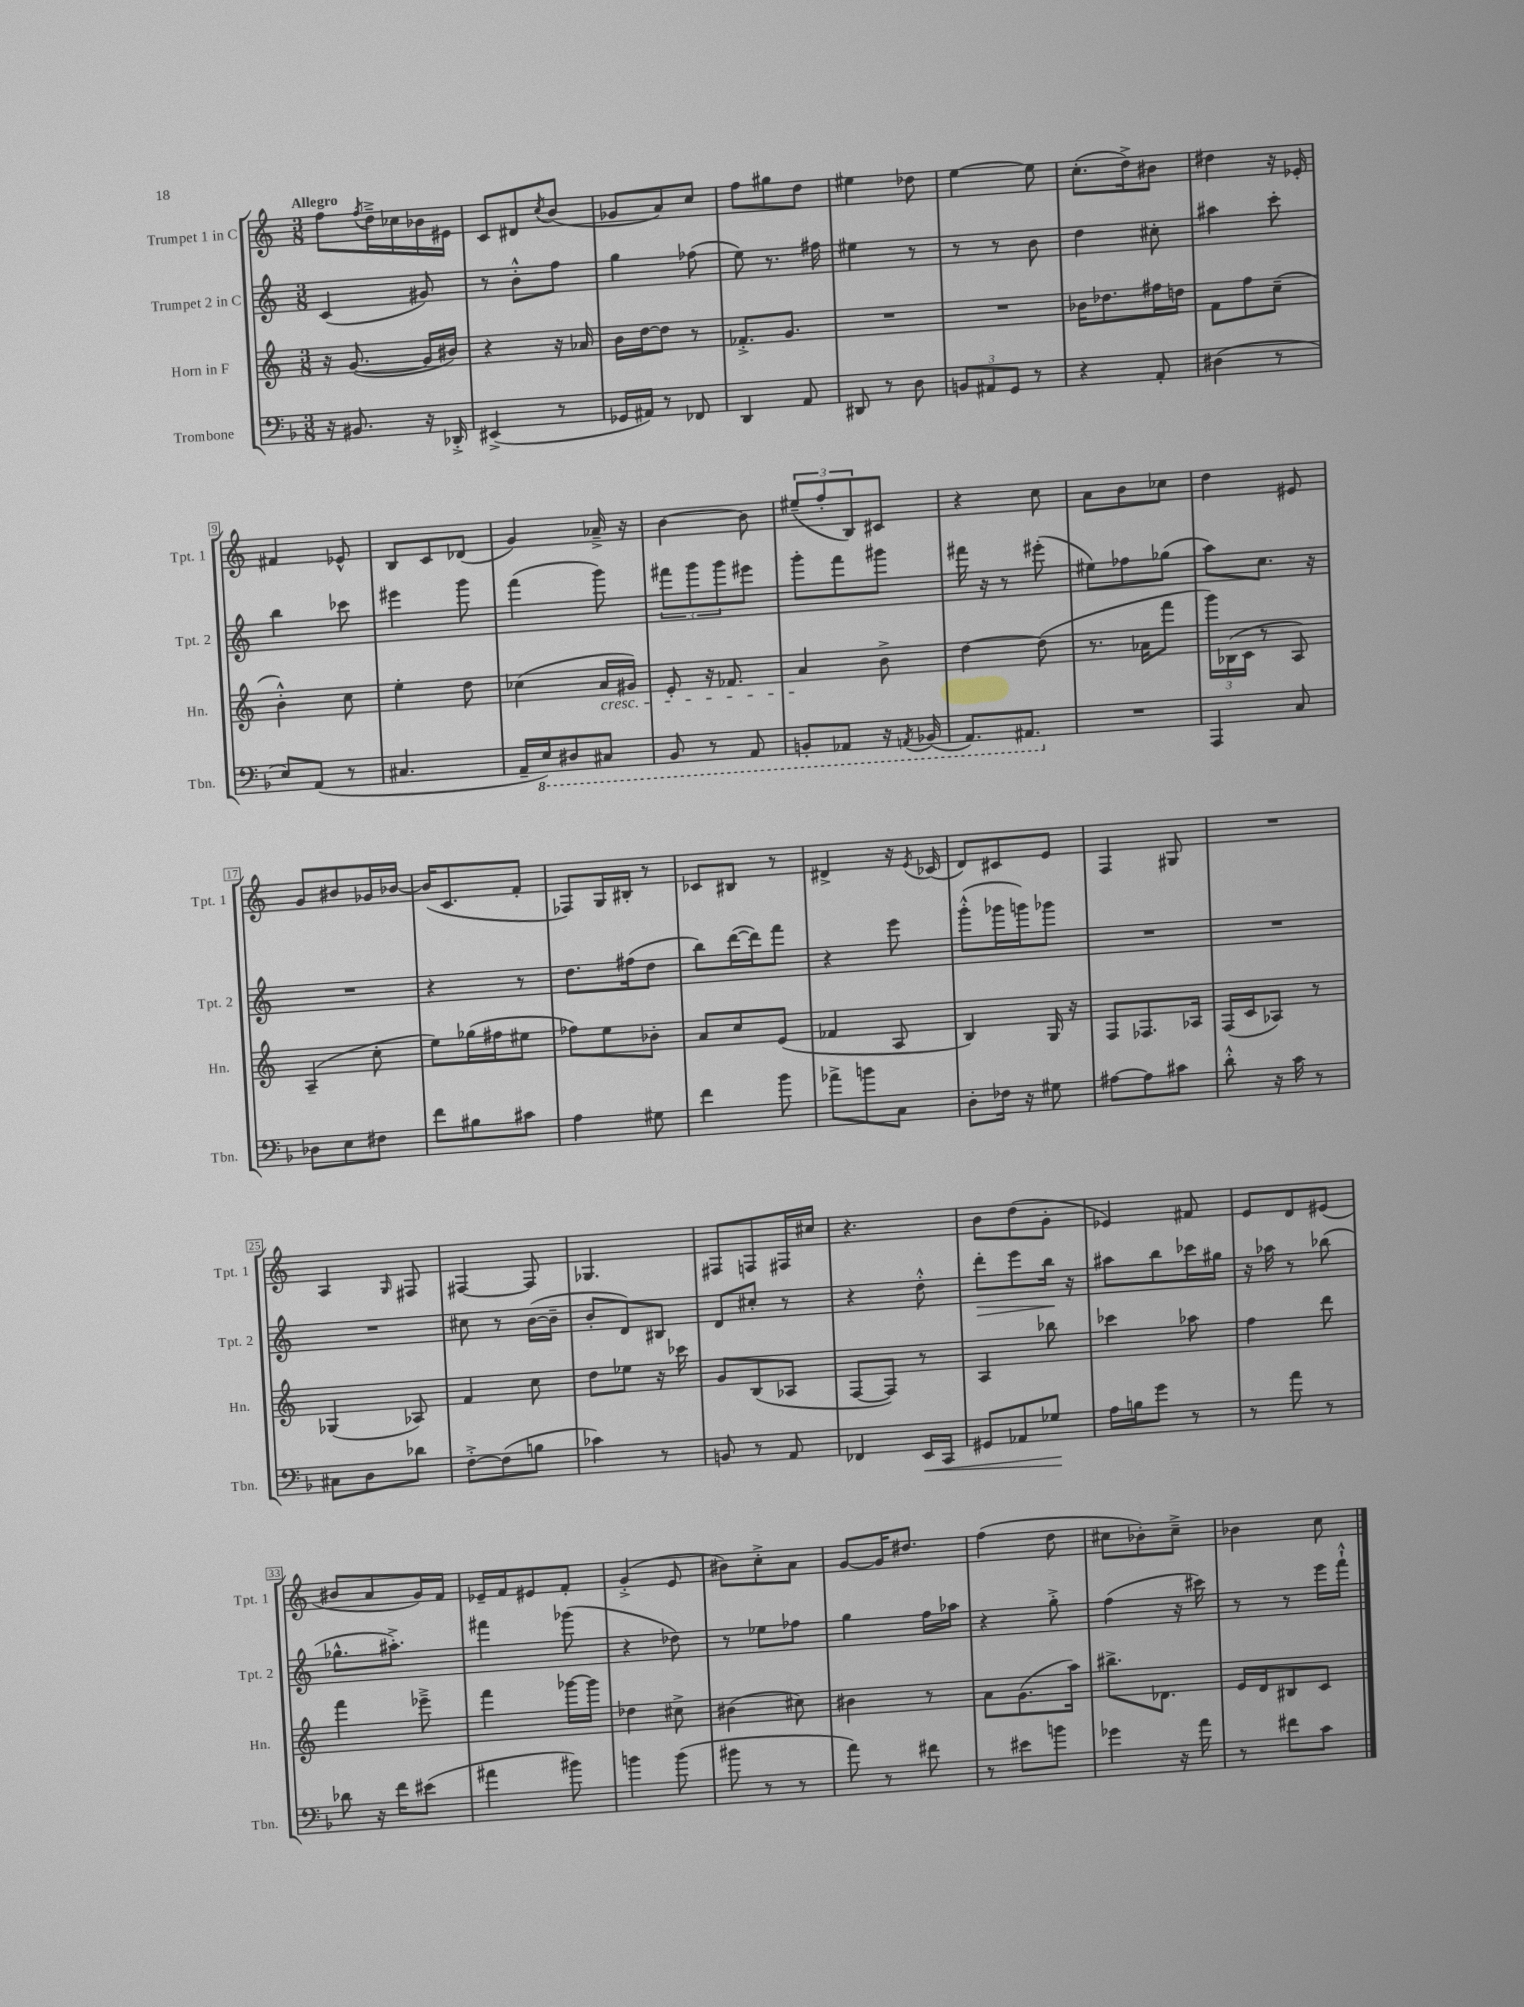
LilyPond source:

<<
\new StaffGroup <<
\new Staff = "s0" \with { instrumentName = "Trumpet 1 in C" shortInstrumentName = "Tpt. 1" } {
    \clef treble \key c \major \numericTimeSignature \time 3/8 \tempo "Allegro"
    f''8 \acciaccatura { f''8 } d''16---> ces''16 bes'16 eis'16 |
    c'8 dis'8 \acciaccatura { c''8 } b'8( |
    ges'8 a'8) c''8 |
    f''8 gis''8 d''8 |
    eis''4 des''8 |
    e''4~ e''8 |
    c''8.-.( d''16->) bis'8 |
    dis''4 r16 ees'16-. |
    fis'4 ees'8-^ |
    b8 c'8 des'8( |
    g'4) aes'16---> r16 |
    b'4~ b'8 |
    \tuplet 3/2 { eis''8--( f''8-. b8) } cis'8 |
    r4 c''8 |
    a'8 b'8 ces''8 |
    d''4 eis'8 |
    g'8 bis'8 ges'16 bes'16~ |
    bes'16( c'8. f'8-. |
    fes8) g16 bis16-. r8 |
    ces'8 bis8 r8 |
    dis'4-> r16 \acciaccatura { e'8 } ces'16( |
    d'8) cis'8 e'8 |
    f4 gis8 |
    R4. |
    a4 \grace { g16 } fis8 |
    fis4~ fis8 |
    ges4. |
    fis8 f8 fis16 cis''16 |
    r4. |
    b'8 d''8( g'8-. |
    ees'4) fis'8 |
    e'8 d'8 eis'8( |
    bis'8 a'8 g'16) f'16 |
    ees'16-- f'16 eis'8 f'8-. |
    g'4-.->( e'8 |
    bis'8) c''8-.-> a'8 |
    g'8~ g'16 dis''8. |
    f''4( d''8 |
    cis''8 bes'8-.) cis''8---> |
    bes'4 c''8 \bar "|." |
}
\new Staff = "s1" \with { instrumentName = "Trumpet 2 in C" shortInstrumentName = "Tpt. 2" } {
    \clef treble \key c \major \numericTimeSignature \time 3/8
    c'4( gis'8) |
    r8 b'8-.-^ f''8 |
    g''4 fes''8( |
    e''8) r8. fis''16 |
    eis''4 r8 |
    r8 r8 b'8 |
    d''4 cis''8-. |
    ais''4 c'''8-. |
    b''4 ces'''8 |
    eis'''4 g'''8 |
    f'''4( g'''8) |
    \tuplet 3/2 { fis'''8 g'''8 g'''8 } eis'''8 |
    g'''8-. f'''8 gis'''8 |
    fis'''16 r16 r8 eis'''8-.( |
    eis''8) fes''8 ges''8( |
    a''8) c''8. r16 |
    R4. |
    r4 r8 |
    d''8. fis''16( d''8 |
    b''8) d'''16~( d'''16) f'''8 |
    r4 e'''8 |
    g'''8-.-^( ges'''16 g'''16) ges'''8 |
    R4. |
    R4. |
    R4. |
    cis''8 r8 b'16~( b'16-- |
    b'8-. d'8) bis8 |
    d'8 cis''8-. r8 |
    r4 d''8-.-^ |
    d'''8-.\> e'''8 b''16\! r16 |
    ais''8 b''8 ces'''16 gis''16 |
    r16 aes''16 r8 bes''8( |
    ges''8.-^ ais''8.-.->) |
    fis'''4 ges'''8( |
    r4 des''8) |
    r8 ees''8 fes''8 |
    g''4 f''16 aes''16 |
    r4 g''8-.-> |
    f''4( r16 cis'''16) |
    r8 r8 e'''16 f'''16-!-^ \bar "|." |
}
\new Staff = "s2" \with { instrumentName = "Horn in F" shortInstrumentName = "Hn." } {
    \clef treble \key c \major \numericTimeSignature \time 3/8
    r16 g'8.~( g'16 bis'16) |
    r4 r16 aes'16 |
    b'16 d''16~ d''8 r8 |
    fes'8.-.-> g'8. |
    R4. |
    R4. |
    bes'16 des''8. fis''16 d''16 |
    f'8 f''8 c''8--( |
    b'4-.-^) c''8 |
    e''4-. d''8 |
    ces''4( a'16\cresc gis'16) |
    e'8-. r16 fes'8. |
    a'4\! b'8-> |
    d''4~ d''8( |
    r8. aes'16 f'''8 |
    \tuplet 3/2 { g'''16) bes16( c'16 } r8 a8) |
    a4--( c''8-. |
    e''8) ges''16( fis''16 eis''8 |
    fes''8) e''8 bes'8-. |
    a'8 c''8 e'8( |
    fes'4 a8 |
    b4) g16 r16 |
    f8 fes8. aes16 |
    f16( c'16 aes8) r8 |
    ges4( aes8) |
    f'4 c''8 |
    d''8 ees''8 r16 ces'''16 |
    g'8 b8( aes8 |
    f8~ f8) r8 |
    a4 bes''8 |
    ces'''4 aes''8 |
    f''4 d'''8 |
    f'''4 ees'''8---> |
    f'''4 ges'''16~ ges'''16 |
    des''4 cis''8-> |
    bis'4( cis''8) |
    bis'4 r8 |
    a'8 g'8.( a''16) |
    bis''8.-> des'8. |
    e'16 d'16 bis8 c'8 \bar "|." |
}
\new Staff = "s3" \with { instrumentName = "Trombone" shortInstrumentName = "Tbn." } {
    \clef bass \key f \major \numericTimeSignature \time 3/8
    r16 bis,8. r16 des,16-.-> |
    eis,4->( r8 |
    ges,16 ais,16) r8 fes,8 |
    d,4 a,8 |
    dis,8 r8 d8 |
    \tuplet 3/2 { b,8 ais,8 g,8 } r8 |
    r4 a,8-. |
    dis4( r8 |
    e8) a,8( r8 |
    cis4. |
    a,16-- \ottava #-1 e,16) dis,8 cis,8 |
    bes,,8 r8 a,,8 |
    b,,8-. aes,,8 r16 \acciaccatura { a,,8 } bes,,16( |
    a,,8.) ais,,8. \ottava #0 |
    R4. |
    a,,4 c8 |
    des8 e8 fis8 |
    f'8 bis8 cis'8 |
    a4 gis8 |
    f'4 bes'8 |
    aes'8-> b'8 c8 |
    d8-. fes16 r16 gis8 |
    ais8~ ais8 cis'8 |
    d'8-.-^ r16 c'16 r8 |
    cis8 d8 des'8 |
    f8~-.-> f8( b8 |
    ces'4) r8 |
    b,8 r8 a,8 |
    fes,4 e,16\< c,16 |
    gis,8 aes,8 ges8\! |
    a16 b16 g'8 r8 |
    r8 a'8 r8 |
    des'8 r16 f'16 eis'8( |
    ais'4 bis'8) |
    b'4 b'8( |
    bis'8 r8 r8 |
    a'8) r8 fis'8 |
    r8 eis'8 b'8 |
    ges'4 r16 a'16 |
    r8 fis'8 c'8 \bar "|." |
}
>>
>>
\layout { \context { \Score \override BarNumber.stencil = #(make-stencil-boxer 0.1 0.3 ly:text-interface::print) } }
